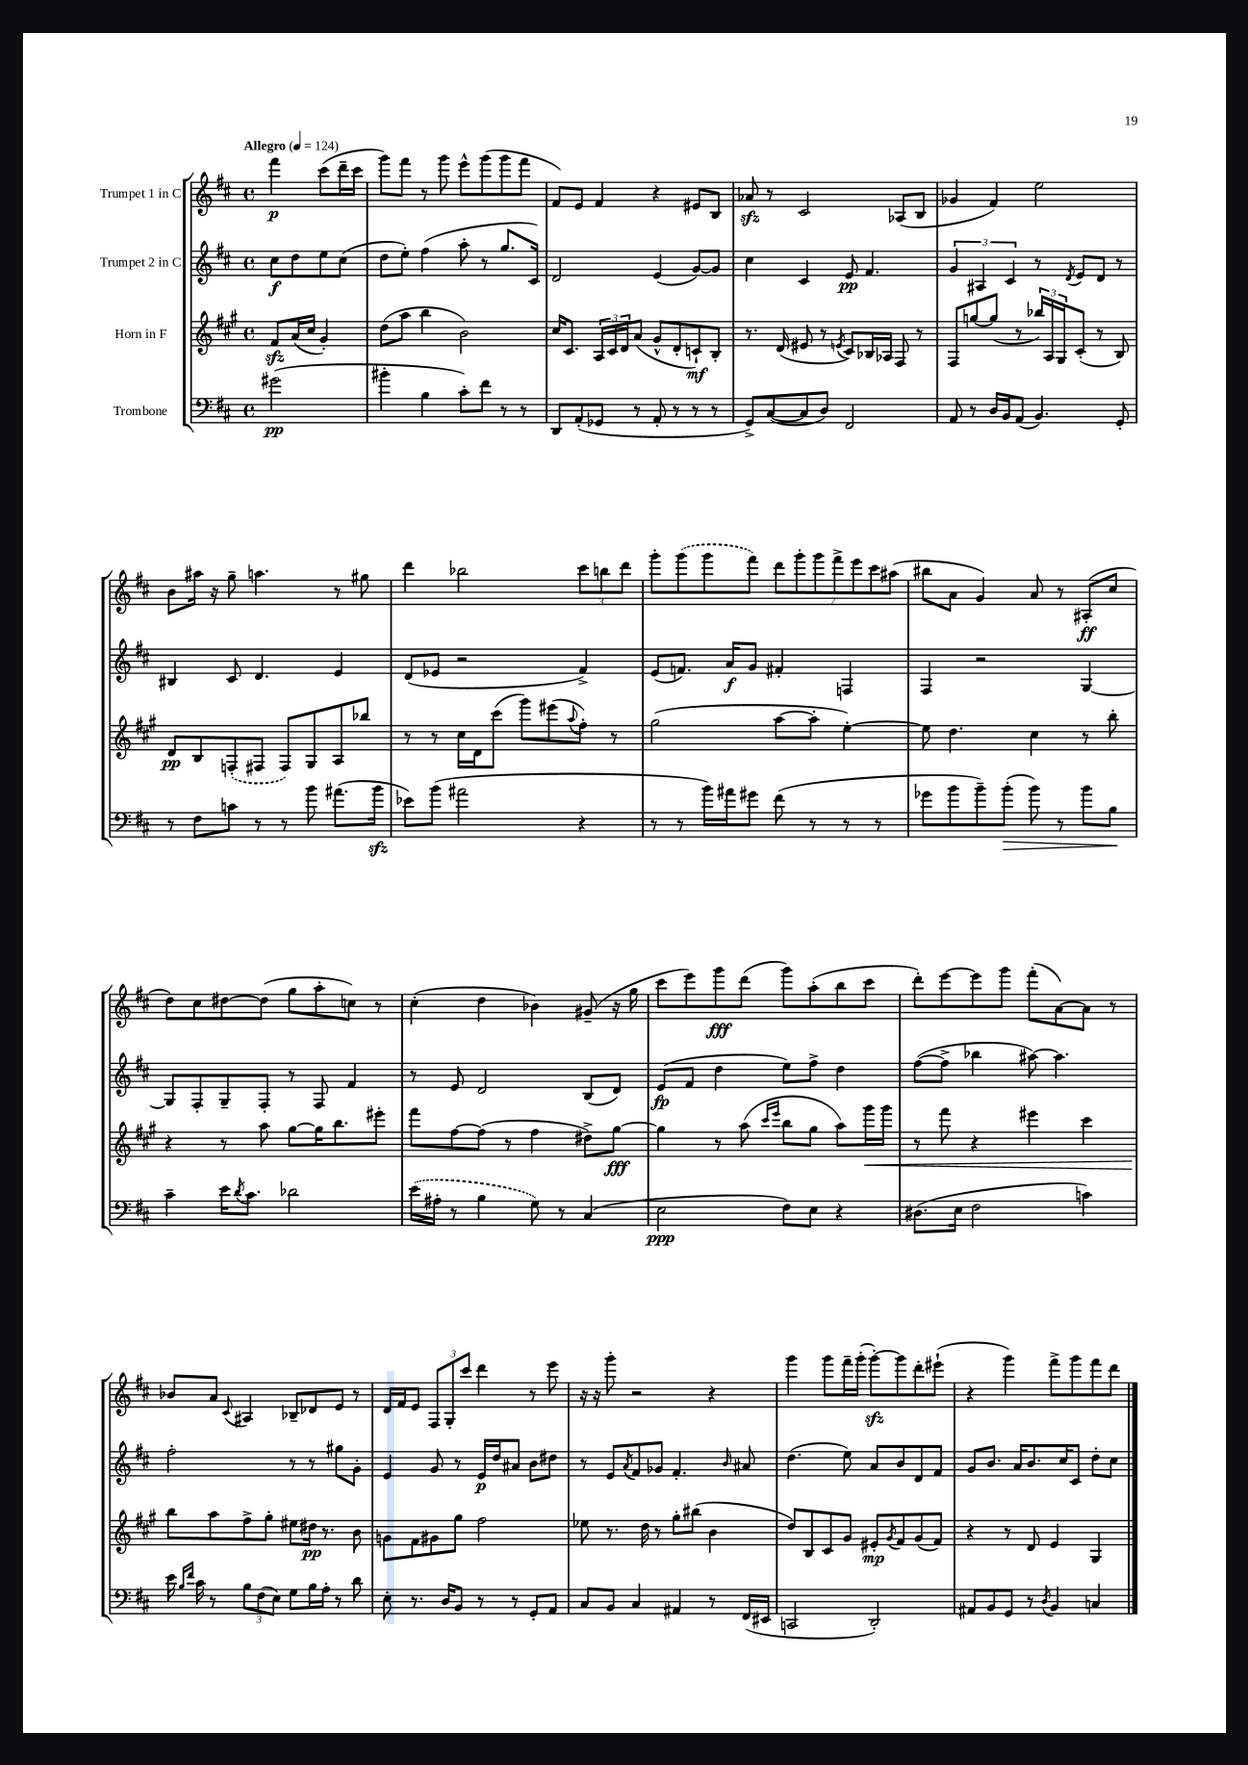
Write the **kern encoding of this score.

**kern	**kern	**kern	**kern
*staff4	*staff3	*staff2	*staff1
*clefF4	*clefG2	*clefG2	*clefG2
*k[f#c#]	*k[f#c#g#]	*k[f#c#]	*k[f#c#]
*M4/4	*M4/4	*M4/4	*M4/4
*met(c)	*met(c)	*met(c)	*met(c)
*MM124	*MM124	*MM124	*MM124
(2g#	8f#	8cc#	4fff#
.	(16a	8dd	.
.	16cc#	.	.
.	4g#')	8ee	(8ccc#
.	.	(8cc#	16ddd~
.	.	.	16ccc#
=	=	=	=
4b#'	(8dd	8dd	8ggg)
.	8aa	8ee')	8fff#
4B	4bb	(4ff#	8r
.	.	.	8ggg
8c#')	2b)	8aa'	8eee^^
8f#	.	8r	(8ggg
8r	.	8.gg	8ggg
8r	.	.	8fff#
.	.	16c#)	.
=	=	=	=
8DD	16cc#	2d	8f#)
.	8.c#	.	.
(8AA'	.	.	8e
8GG-	24A	.	4f#
.	24c#	.	.
.	24d	.	.
8r	(8a	.	.
8AA'	8g#^^	(4e	4r
8r	8d'	.	.
8r	8c`)	[8g)	8e#
8r	8B'	8g]	8B
=	=	=	=
8GG^)	8.r	4cc#	8a-
([8C#	.	.	8r
.	(16d	.	.
8C#]	8e#	4c#	2c#
8D)	8r	.	.
.	8qe	.	.
2FF#	8c#)	8e	.
.	16B-	4.f#	.
.	16A-	.	.
.	8F#	.	(8A-
.	8r	.	8B
=	=	=	=
8AA	8F#	6g	4g-
8r	[8gg	.	.
.	.	6A#	.
16D	(8gg]	.	4f#)
16BB	.	.	.
.	.	6c#	.
(8AA	8r	.	.
4.BB)	24bb-)	8r	2ee
.	24A	.	.
.	24G#	.	.
.	.	8qd	.
.	(8c#'	8e	.
.	8r	8d	.
8GG'	8B)	8r	.
=	=	=	=
8r	8d	4B#	8b
8F#	8B	.	16aa#
.	.	.	16r
8c	(8F'	8c#	8gg~
8r	8F#	4.d	4.aa
8r	8F#)	.	.
8b	8G#	.	.
(8.a#	8A	4e	8r
.	8bb-	.	8gg#
16b	.	.	.
=	=	=	=
8e-)	8r	(8d	4ddd
(8b	8r	8e-	.
2a#	16cc#	2r	2bb-
.	16d	.	.
.	(8ccc#	.	.
.	8ggg#)	.	.
.	(8eee#	.	.
.	8qqaa	.	.
4r	8ff#')	4f#^)	12ccc#
.	.	.	12bb
.	8r	.	.
.	.	.	12ddd
=	=	=	=
8r	(2gg#	(8e	8ggg'
8r	.	8.f)	(8ggg
16b)	.	.	8ggg
16a#	.	16a	.
8g#	.	8g	8fff#)
(8f#	[8aa	4f#'	14ddd
.	.	.	14ggg'
8r	8aa']	.	.
.	.	.	14ggg
.	.	.	14fff#^
8r	[4ee')	4F	.
.	.	.	14eee
.	.	.	14ccc#
8r	.	.	.
.	.	.	(14aa#
=	=	=	=
8g-	8ee]	4F#	8bb#
8b	4.dd	.	8a
8b~)	.	2r	4g)
(8b'	.	.	.
8b)	4cc#	.	8a
8r	.	.	8r
8b	8r	[4G	(8A#'
8B	8bb'	.	8cc#
=	=	=	=
4c#~	4r	8G]	8dd)
.	.	8F#'	8cc#
16e	8r	8G~	[8dd#
8qd	.	.	.
8.c#	.	.	.
.	8aa	8F#'	(8dd#]
2d-	[8gg#	8r	8gg
.	16gg#]	8F#	8aa'
.	8.bb	.	.
.	.	4f#	8cc)
.	8eee#'	.	8r
=	=	=	=
(16e	8fff#	8r	(4cc#'
16A#'	.	.	.
8r	[8ff#	8e	.
4B	(8ff#]	2d	4dd
.	8r	.	.
8G)	4ff#	.	4b-)
8r	.	.	.
(4C#	8dd#^)	(8B	(8g#~
.	[8gg#	8d)	16r
.	.	.	16gg
=	=	=	=
2E	4gg#]	(8e	8ccc#
.	.	8f#	8eee)
.	8r	4dd	8ggg
.	(8aa	.	(8ddd
.	16qqccc#	.	.
.	16qqeee	.	.
8F#)	8bb	8ee)	8ggg)
8E	8gg#	8ff#^	(8aa'
4r	8aa)	4dd	8bb
.	16ggg#	.	8ccc#
.	16ggg#	.	.
=	=	=	=
(8.D#	8r	([8ff#	8ddd')
.	8fff#	8ff#^]	[8eee
16E	.	.	.
2F#	4r	4bb-	8eee]
.	.	.	8ggg
.	4eee#	[8aa#)	(8fff#'
.	.	4.aa#]	[8a)
4c)	4ccc#	.	8a]
.	.	.	8r
=	=	=	=
16e	8bb	2ff#'	8b-
16qqB	.	.	.
16qqf#	.	.	.
16c#	.	.	.
8r	8aa	.	8a
.	.	.	8qqc#
12B	8ff#^	.	4A#
(12F#	.	.	.
.	8gg#'	.	.
12E)	.	.	.
8G	8ee#	8r	8B-~
16B	16dd#	8r	8d-
16A'	8.r	.	.
8r	.	8gg#	8e
8d	8b	8g'	8r
=	=	=	=
8E'	8g	4e	16d
.	.	.	16f#
8.r	8f#	.	8e
.	8g#	8g	12F#
16D	.	.	.
.	.	.	12G'
8BB	8gg#	8r	.
.	.	.	12ccc#
8r	2ff#	16e	4ddd
.	.	16dd	.
8r	.	8a#	.
8GG'	.	8b	8r
8AA	.	8dd#	8eee
=	=	=	=
8C#	8ee-	8r	16r
.	.	.	16r
8BB	8.r	8e	8ggg'
.	.	8qa	.
4C#	.	8f#	2r
.	16dd	.	.
.	8r	8g-	.
4AA#	8gg#'	4.f#'	.
.	(8bb#	.	.
8r	4b	.	4r
.	.	16qqb	.
(16FF#	.	8a#	.
16EE#	.	.	.
=	=	=	=
2CC	8dd)	(4.dd	4ggg
.	8B	.	.
.	8c#	.	8ggg
.	8g#	8ee)	16fff#~
.	.	.	(16ggg'
2DD')	8e#'	8a	[8ggg')
.	8qg#	.	.
.	8f#	8b	8ggg]
.	(8g#	8d	8ddd'
.	8f#)	8f#	(8eee#`
=	=	=	=
8AA#	4r	8g	4r
8BB	.	8.b	.
8GG	8r	.	4ggg)
.	.	16a	.
8r	8d	8.b	.
8qD	.	.	.
4BB	4e	.	8fff#^
.	.	16cc#	.
.	.	8c#	8ggg
4C	4G#	8dd'	8fff#
.	.	8cc#	8ddd
==	==	==	==
*-	*-	*-	*-
